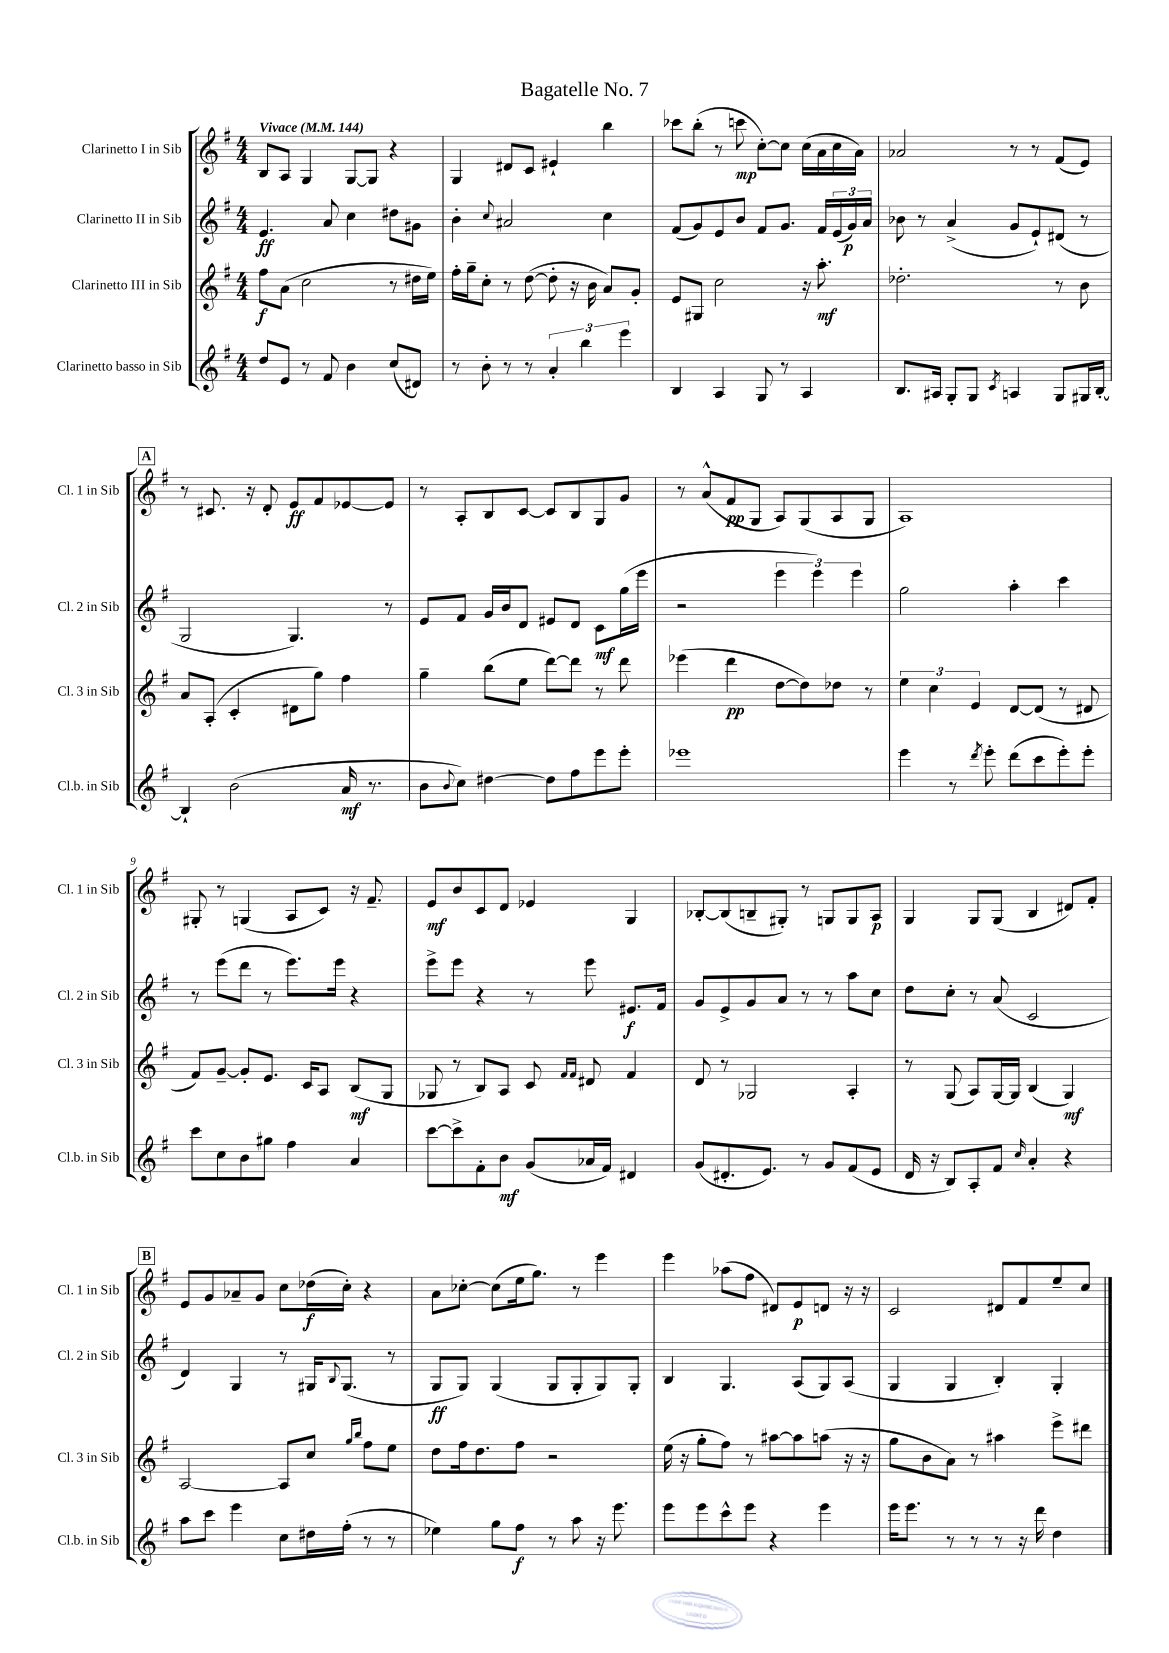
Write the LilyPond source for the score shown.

\header { title = "Bagatelle No. 7" }
<<
\new StaffGroup <<
\new Staff = "s0" \with { instrumentName = "Clarinetto I in Sib" shortInstrumentName = "Cl. 1 in Sib" } {
    \clef treble \key g \major \numericTimeSignature \time 4/4 \tempo "Vivace" 4 = 144
    b8 a8 g4 g8~ g8 r4 |
    g4 dis'8 c'8 eis'4-! b''4 |
    ces'''8 b''8-.( r8 c'''8\mp c''8~-.) c''8 c''16( a'16 c''16 a'16) |
    aes'2 r8 r8 fis'8( e'8) |
    \mark \markup { \box "A" } r8 cis'8. r16 d'8-. e'8\ff fis'8 ees'8~ ees'8 |
    r8 a8-. b8 c'8~ c'8 b8 g8 g'8 |
    r8 a'8-^( fis'8\pp g8 a8) g8( a8 g8 |
    a1) |
    gis8-. r8 g4( a8 c'8) r16 fis'8.-- |
    e'8\mf b'8 c'8 d'8 ees'4 g4 |
    bes8~-. bes8( b8-- gis8-.) r8 g8 g8 a8\p |
    g4 g8 g8( b4 dis'8) fis'8-. |
    \mark \markup { \box "B" } e'8 g'8 aes'8-- g'8 c''8 des''16\f( c''16-.) r4 |
    a'8 ces''8~-. ces''8( e''16 g''8.) r8 e'''4 |
    e'''4 aes''8( fis''8 dis'8) e'8\p d'8 r16 r16 |
    c'2 dis'8 fis'8 e''8-- c''8 \bar "|." |
}
\new Staff = "s1" \with { instrumentName = "Clarinetto II in Sib" shortInstrumentName = "Cl. 2 in Sib" } {
    \clef treble \key g \major \numericTimeSignature \time 4/4
    e'4.\ff a'8 c''4 dis''8 gis'8 |
    b'4-. \appoggiatura { c''8 } ais'2 c''4 |
    fis'8( g'8) e'8 b'8 fis'8 g'8. fis'16 \tuplet 3/2 { e'16( g'16\p) a'16 } |
    bes'8 r8 a'4->( g'8 e'8-!) dis'8( r8 |
    \mark \markup { \box "A" } g2 g4.) r8 |
    e'8 fis'8 g'16 b'16 d'8 eis'8 d'8 c'8\mf g''16( e'''16 |
    r2 \tuplet 3/2 { e'''4 e'''4) e'''4 } |
    g''2 a''4-. c'''4 |
    r8 e'''8( d'''8 r8 e'''8.) e'''16 r4 |
    e'''8-> e'''8 r4 r8 e'''8 eis'8.\f fis'16 |
    g'8 e'8-> g'8 a'8 r8 r8 a''8 c''8 |
    d''8 c''8-. r8 a'8( c'2 |
    \mark \markup { \box "B" } d'4) g4 r8 gis16 \appoggiatura { b8 } gis8.( r8 |
    g8\ff g8) g4( g8 g8-. g8) g8-. |
    b4 g4. a8( g8) a8( |
    g4 g4 b4-.) g4-. \bar "|." |
}
\new Staff = "s2" \with { instrumentName = "Clarinetto III in Sib" shortInstrumentName = "Cl. 3 in Sib" } {
    \clef treble \key g \major \numericTimeSignature \time 4/4
    fis''8\f a'8( c''2 r8 dis''16 e''16) |
    fis''16-. g''16-- c''8-. r8 d''8~( d''8-. r16 b'16 a'8) g'8-. |
    e'8 gis8 c''2 r16 a''8.-.\mf |
    des''2.-. r8 b'8 |
    \mark \markup { \box "A" } a'8 a8-.( c'4-. dis'8 g''8) fis''4 |
    g''4-- b''8( e''8 d'''8~) d'''8 r8 d'''8 |
    ees'''4( d'''4\pp d''8~ d''8) des''8 r8 |
    \tuplet 3/2 { e''4 c''4 e'4 } d'8~ d'8( r8 dis'8 |
    fis'8) g'8~-- g'8-. e'8. c'16 a8 b8\mf( g8 |
    ges8 r8 b8) a8 c'8 \grace { fis'16 fis'16 } dis'8 fis'4 |
    d'8 r8 ges2 a4-. |
    r8 g8( a8) g16~ g16 b4( g4\mf) |
    \mark \markup { \box "B" } a2~ a8 c''8 \grace { g''16 b''16 } fis''8 e''8 |
    d''8 fis''16 d''8. fis''8 r2 |
    e''16( r16 g''8-. fis''8) r8 ais''8~ ais''8 a''8( r16 r16 |
    g''8 b'8 a'8) r8 ais''4 e'''8-> dis'''8 \bar "|." |
}
\new Staff = "s3" \with { instrumentName = "Clarinetto basso in Sib" shortInstrumentName = "Cl.b. in Sib" } {
    \clef treble \key g \major \numericTimeSignature \time 4/4
    d''8 e'8 r8 fis'8 b'4 c''8( dis'8) |
    r8 b'8-. r8 r8 \tuplet 3/2 { a'4-. b''4 e'''4 } |
    b4 a4 g8 r8 a4 |
    b8. ais16 g8-. g8 \acciaccatura { c'8 } a4 g8 gis16 b16~-. |
    \mark \markup { \box "A" } b4-! b'2( a'16\mf r8. |
    b'8 \appoggiatura { b'8 } c''8) dis''4~ dis''8 fis''8 e'''8 e'''8-. |
    ees'''1 |
    e'''4 r8 \acciaccatura { d'''8 } e'''8-. d'''8( c'''8 e'''8-.) e'''8-. |
    c'''8 c''8 b'8 gis''8 fis''4 a'4 |
    c'''8~ c'''8-> fis'8-. b'8\mf g'8( aes'16 fis'16) dis'4 |
    g'8( dis'8.-. e'8.) r8 g'8 fis'8( e'8 |
    d'16 r16 b8) a8-. fis'8 \grace { c''16 } a'4-. r4 |
    \mark \markup { \box "B" } a''8 c'''8 e'''4 c''8 dis''16 fis''16-.( r8 r8 |
    ees''4) g''8 fis''8\f r8 a''8 r16 e'''8. |
    e'''8 e'''8 c'''8-^ e'''8 r4 e'''4 |
    e'''16 e'''8. r8 r8 r8 r16 d'''16 d''4 \bar "|." |
}
>>
>>
